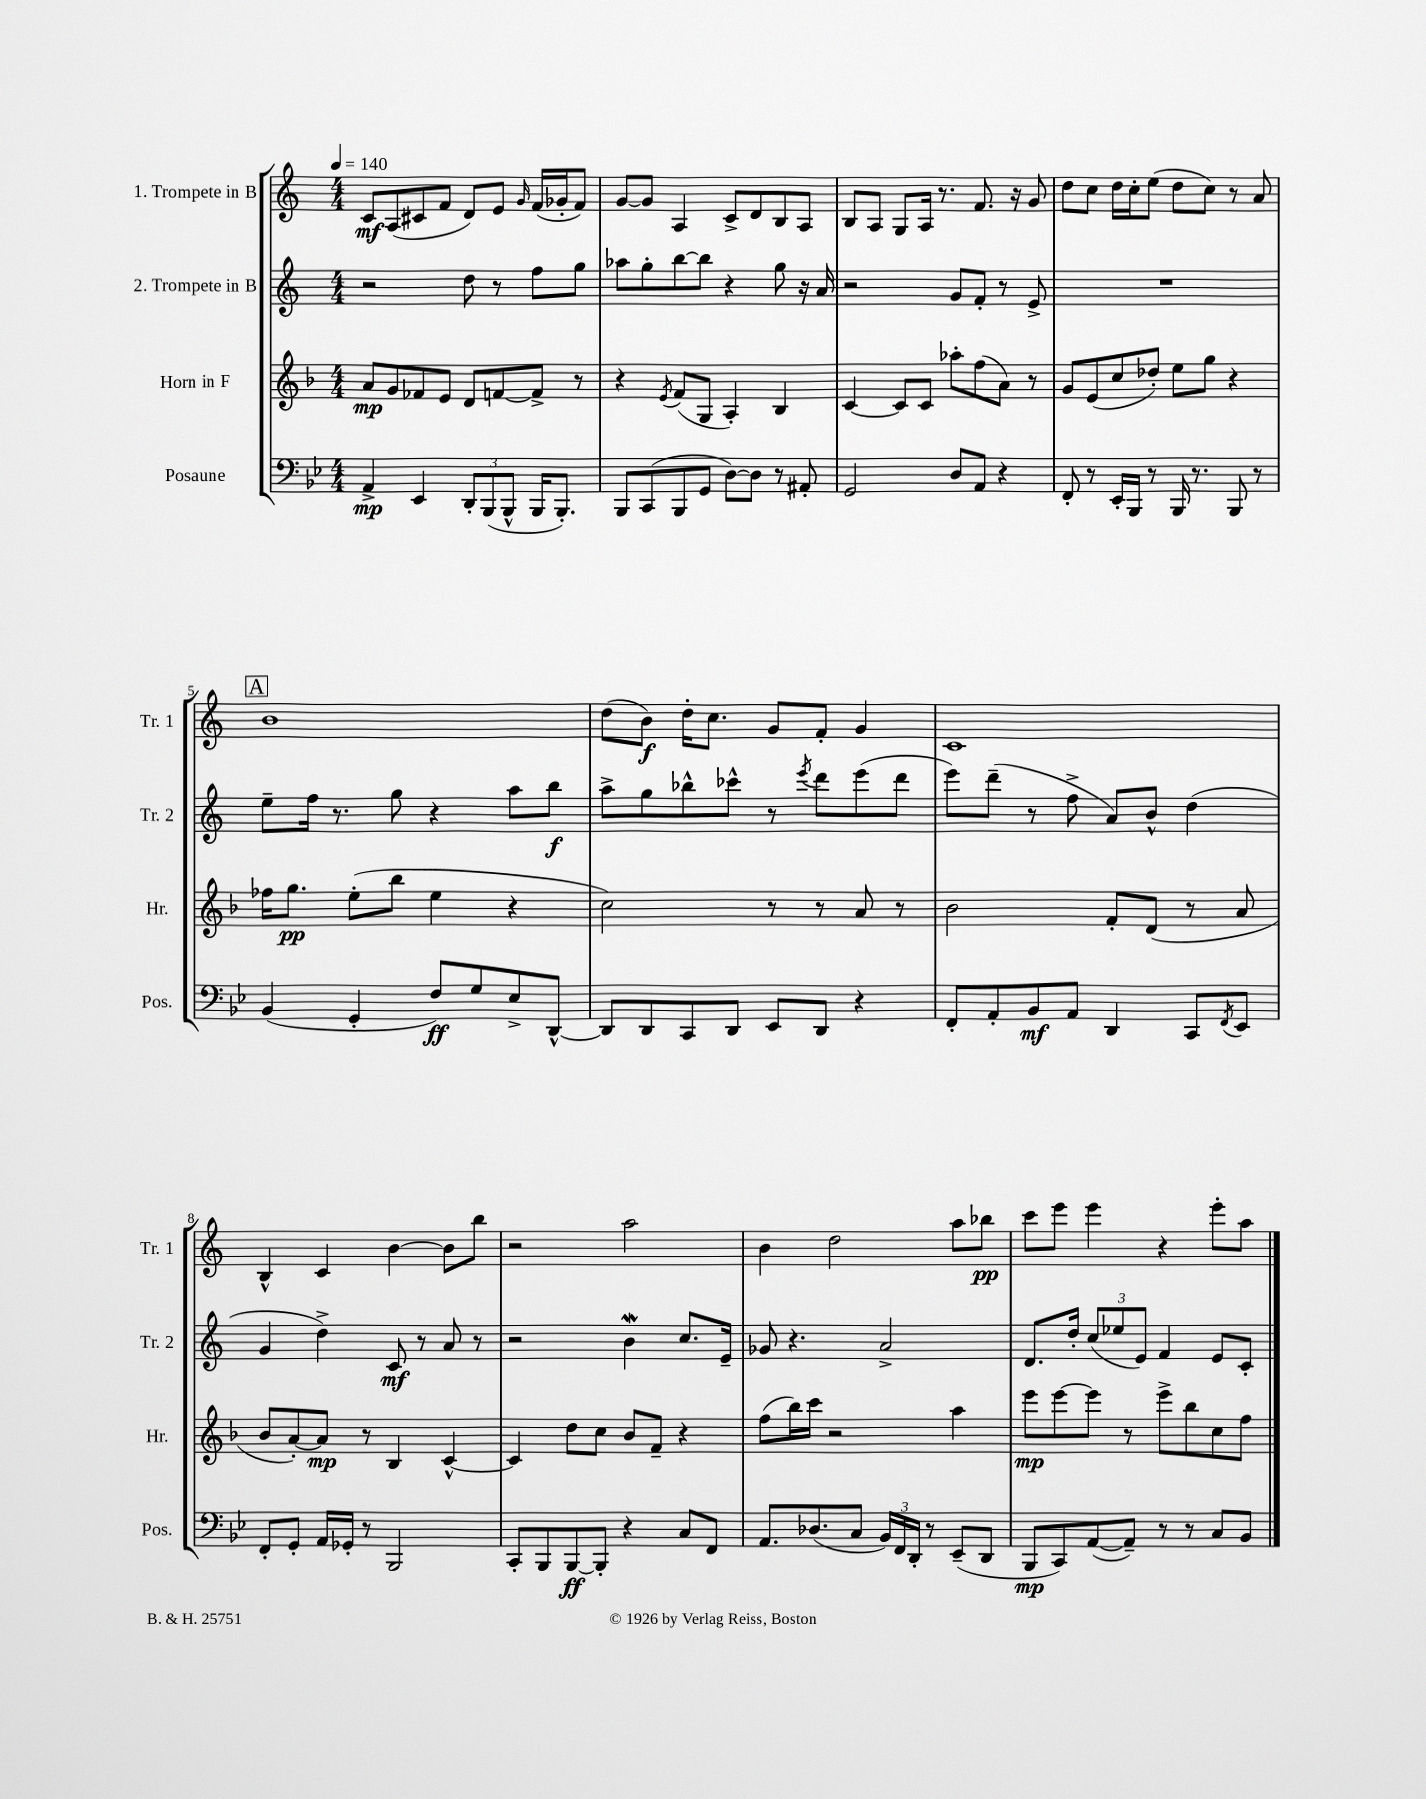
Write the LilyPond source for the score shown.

<<
\new StaffGroup <<
\new Staff = "s0" \with { instrumentName = "1. Trompete in B" shortInstrumentName = "Tr. 1" } {
    \clef treble \key c \major \numericTimeSignature \time 4/4 \tempo 4 = 140
    c'8\mf a8( cis'8 f'8 d'8) e'8 \grace { g'16 } f'16( ges'16-. f'8) |
    g'8~ g'8 a4 c'8-> d'8 b8 a8 |
    b8 a8 g8 a16 r8. f'8. r16 g'8 |
    d''8 c''8 d''16 c''16-. e''8( d''8 c''8) r8 a'8 |
    \mark \markup { \box "A" } b'1 |
    d''8( b'8\f) d''16-. c''8. g'8 f'8-. g'4 |
    c'1 |
    b4-^ c'4 b'4~ b'8 b''8 |
    r2 a''2 |
    b'4 d''2 a''8 bes''8\pp |
    c'''8 e'''8 e'''4 r4 e'''8-. a''8 \bar "|." |
}
\new Staff = "s1" \with { instrumentName = "2. Trompete in B" shortInstrumentName = "Tr. 2" } {
    \clef treble \key c \major \numericTimeSignature \time 4/4
    r2 d''8 r8 f''8 g''8 |
    aes''8 g''8-. b''8~ b''8 r4 g''8 r16 a'16 |
    r2 g'8 f'8-. r8 e'8-> |
    R1 |
    \mark \markup { \box "A" } e''8-- f''16 r8. g''8 r4 a''8 b''8\f |
    a''8-> g''8 bes''8-^ ces'''8-^ r8 \acciaccatura { e'''8 } d'''8 e'''8( d'''8 |
    e'''8) d'''8--( r8 f''8-> a'8) b'8-^ d''4( |
    g'4 d''4->) c'8\mf r8 a'8 r8 |
    r2 b'4\mordent c''8. e'16-- |
    ges'8 r4. a'2-> |
    d'8. d''16-. \tuplet 3/2 { c''8( ees''8 e'8) } f'4 e'8 c'8-. \bar "|." |
}
\new Staff = "s2" \with { instrumentName = "Horn in F" shortInstrumentName = "Hr." } {
    \clef treble \key f \major \numericTimeSignature \time 4/4
    a'8\mp g'8 fes'8 e'8 d'8 f'8~ f'8-> r8 |
    r4 \acciaccatura { e'8 } f'8( g8 a4-.) bes4 |
    c'4~ c'8 c'8 aes''8-. f''8( a'8) r8 |
    g'8 e'8( c''8 des''8-.) e''8 g''8 r4 |
    \mark \markup { \box "A" } fes''16 g''8.\pp e''8-.( bes''8 e''4 r4 |
    c''2) r8 r8 a'8 r8 |
    bes'2 f'8-. d'8( r8 a'8 |
    bes'8 a'8~-.) a'8\mp r8 bes4 c'4~-^ |
    c'4 d''8 c''8 bes'8 f'8-- r4 |
    f''8( bes''16) c'''16 r2 a''4 |
    e'''8\mp e'''8~ e'''8 r8 e'''8-> bes''8 c''8 f''8 \bar "|." |
}
\new Staff = "s3" \with { instrumentName = "Posaune" shortInstrumentName = "Pos." } {
    \clef bass \key bes \major \numericTimeSignature \time 4/4
    a,4->\mp ees,4 \tuplet 3/2 { d,8-. bes,,8( bes,,8-^ } bes,,16 bes,,8.-.) |
    bes,,8 c,8( bes,,8 g,8 d8~) d8 r8 ais,8-. |
    g,2 d8 a,8 r4 |
    f,8-. r8 ees,16-. bes,,16 r8 bes,,16 r8. bes,,8 r8 |
    \mark \markup { \box "A" } bes,4( g,4-. f8\ff) g8 ees8-> d,8~-^ |
    d,8 d,8 c,8 d,8 ees,8 d,8 r4 |
    f,8-. a,8-. bes,8\mf a,8 d,4 c,8 \acciaccatura { f,8 } ees,8 |
    f,8-. g,8-. a,16 ges,16-. r8 bes,,2 |
    c,8-. bes,,8 bes,,8~\ff bes,,8-. r4 c8 f,8 |
    a,8. des8.( c8 \tuplet 3/2 { bes,16) f,16 d,16-. } r8 ees,8--( d,8 |
    bes,,8\mp c,8) a,8~( a,8--) r8 r8 c8 bes,8 \bar "|." |
}
>>
>>
